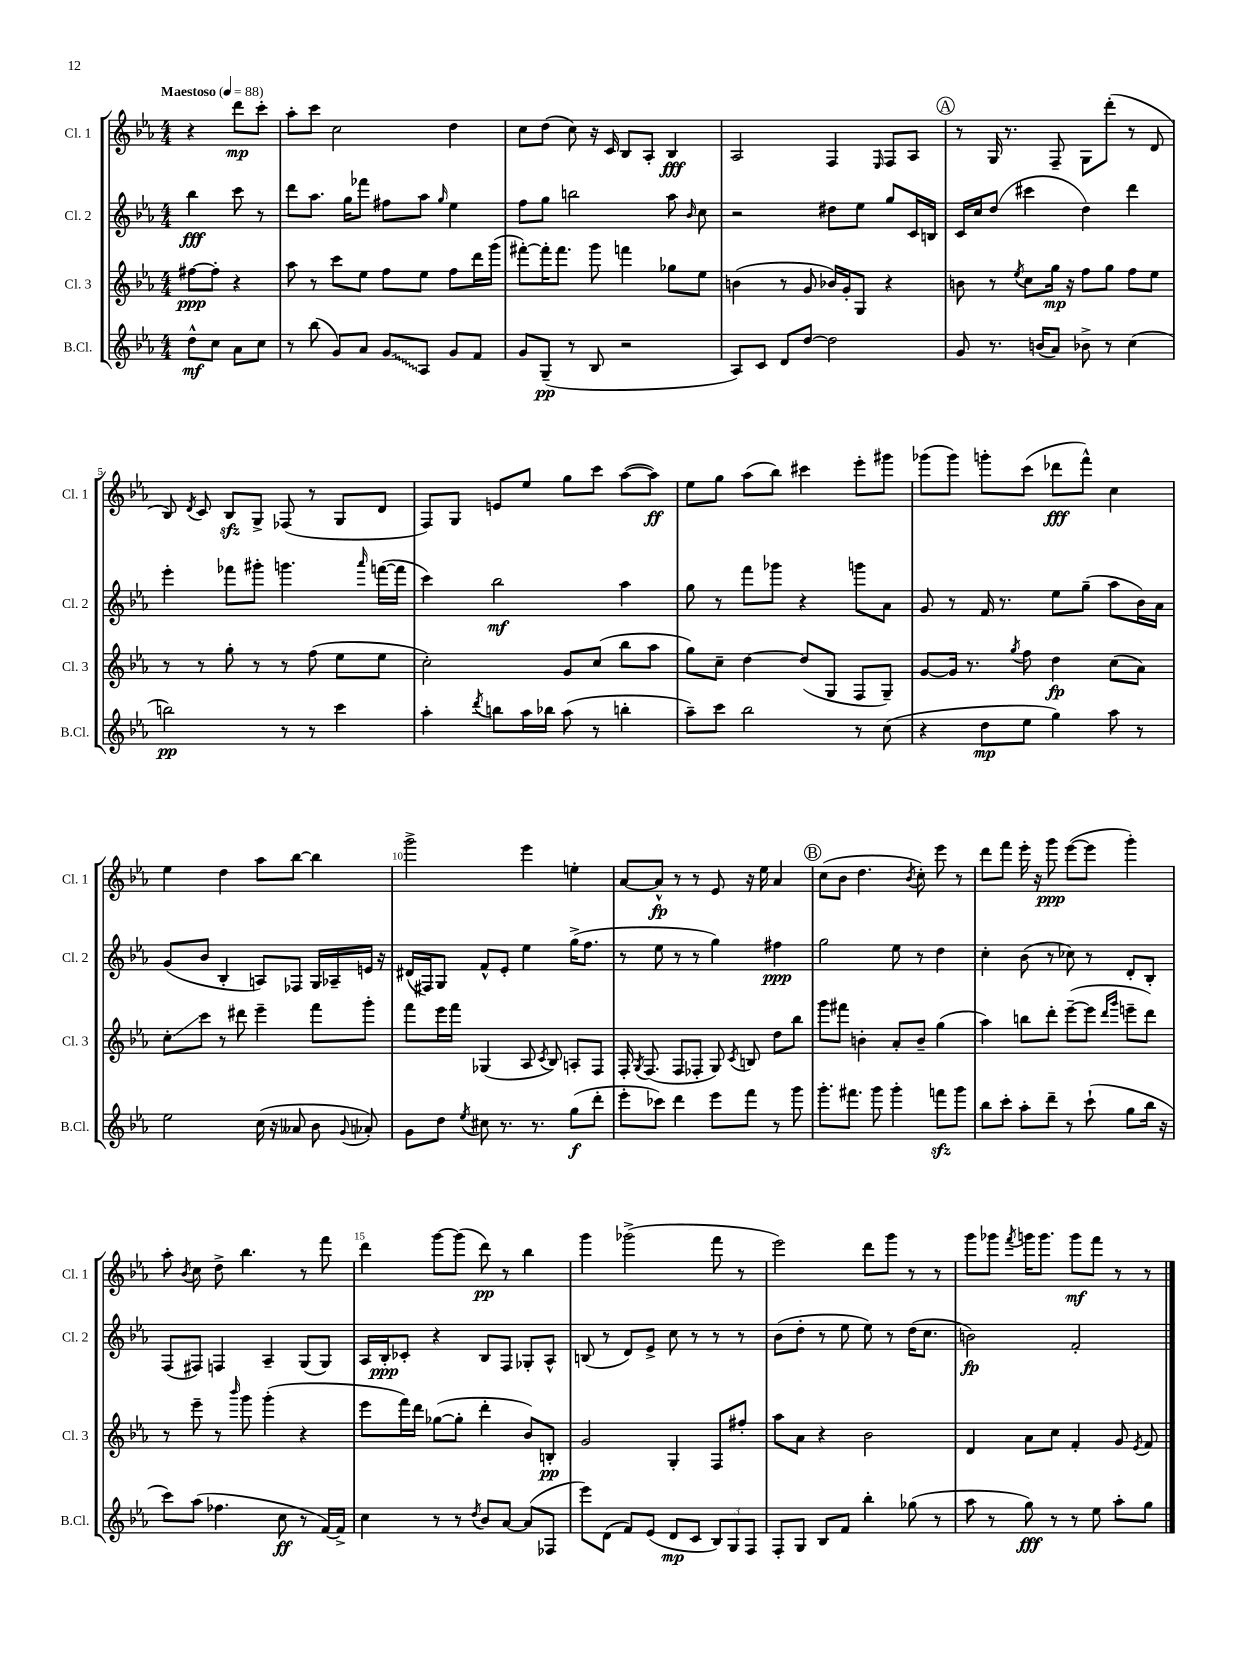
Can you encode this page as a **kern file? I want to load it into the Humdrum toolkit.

**kern	**kern	**kern	**kern
*staff4	*staff3	*staff2	*staff1
*clefG2	*clefG2	*clefG2	*clefG2
*k[b-e-a-]	*k[b-e-a-]	*k[b-e-a-]	*k[b-e-a-]
*M4/4	*M4/4	*M4/4	*M4/4
*MM88	*MM88	*MM88	*MM88
8dd^^	[8ff#	4bb-	4r
8cc	8ff#']	.	.
8a-	4r	8ccc	8ddd
8cc	.	8r	8ccc'
=	=	=	=
8r	8aa-	8ddd	8aa-'
(8bb-	8r	8.aa-	8ccc
8g)	8ccc	.	2cc
.	.	16gg	.
8a-	8ee-	8fff-	.
8g	8ff	8ff#	.
8A-	8ee-	8aa-	.
.	.	16qqgg	.
8g	8ff	4ee-	4dd
8f	16ddd	.	.
.	(16ggg	.	.
=	=	=	=
8g	[8fff#')	8ff	8cc
(8G~	16fff#']	8gg	(8dd
.	8.fff#	.	.
8r	.	2bb	8cc)
8B-	8ggg	.	16r
.	.	.	16c
2r	4fff	.	8B-
.	.	.	8A-'
.	8gg-	8aa-	4B-
.	.	16qqb-	.
.	8ee-	8cc	.
=	=	=	=
8A-)	(4b	2r	2A-
8c	.	.	.
8d	8r	.	.
[8dd	8g	.	.
2dd]	16b-)	8dd#	4F
.	16g'	.	.
.	8G	8ee-	.
.	.	.	16qqE-
.	4r	8gg	8F
.	.	16c	8A-
.	.	16B	.
=	=	=	=
8g	8b	16c	8r
.	.	16cc	.
8.r	8r	(8dd	16G
.	.	.	8.r
.	8qee-	.	.
.	8cc	4ccc#	.
(16b	.	.	.
8a-)	16gg	.	8F~
.	16r	.	.
8b-^	8ff	4dd)	8G
8r	8gg	.	(8ddd'
(4cc	8ff	4ddd	8r
.	8ee-	.	8d
=	=	=	=
2bb)	8r	4eee-'	8B-)
.	.	.	8qd
.	8r	.	8c
.	8gg'	8fff-	8B-
.	8r	8ggg#'	8G^
8r	8r	4.ggg	(8F-
8r	(8ff	.	8r
4ccc	8ee-	.	8G
.	.	16qqaaa-	.
.	8ee-	([16fff	8d
.	.	16fff]	.
=	=	=	=
4aa-'	2cc')	4ccc)	8F)
.	.	.	8G
8qddd	.	.	.
8bb	.	2bb-	8e
16aa-	.	.	8ee-
16bb-	.	.	.
(8aa-	8g	.	8gg
8r	(8cc	.	8ccc
4bb'	8bb-	4aa-	([8aa-
.	8aa-	.	8aa-])
=	=	=	=
8aa-~)	8gg)	8gg	8ee-
8ccc	8cc~	8r	8gg
2bb-	[4dd	8fff	(8aa-
.	.	8ggg-	8bb-)
.	(8dd]	4r	4ccc#
.	8G	.	.
8r	8F	8ggg	8eee-'
(8cc	8G~)	8a-	8ggg#
=	=	=	=
4r	[8g	8g	(8ggg-
.	16g]	8r	8ggg-)
.	8.r	.	.
8dd	.	16f	8ggg'
.	.	8.r	.
.	8qgg	.	.
8ee-	8ff	.	(8ccc
4gg)	4dd	8ee-	8ddd-
.	.	(8gg~	8fff^^)
8aa-	(8cc	8aa-	4cc
8r	8a-)	16b-)	.
.	.	16a-	.
=	=	=	=
2ee-	8cc'	(8g	4ee-
.	8ccc	8b-	.
.	8r	4B-'	4dd
.	8ddd#	.	.
(16cc	4eee-~	8A)	8aa-
16r	.	.	.
8a--	.	8F-	[8bb-
8b-	8fff	16G	4bb-]
.	.	16A-~	.
8qqg	.	.	.
8a-')	8ggg'	16e	.
.	.	16r	.
=	=	=	=
8g	8fff	(16d#	2ggg^
.	.	16F#)	.
8dd	16eee-	8G	.
.	16fff	.	.
8qee-	.	.	.
8cc#	(4G-	8f^^	.
8.r	.	8e-'	.
.	8A-	4ee-	4eee-
8.r	.	.	.
.	8qc	.	.
.	8B-)	.	.
(8gg	8A'	(16gg^	4ee'
.	.	8.ff	.
8ddd'	8F	.	.
=	=	=	=
8eee-'	16F'	8r	[8a-
.	8qG	.	.
.	(8.F	.	.
8ccc-)	.	8ee-	8a-^^]
4ddd	8F	8r	8r
.	8F-'	8r	8r
8eee-	8G)	4gg)	8e-
.	8qc	.	.
8fff	8B	.	16r
.	.	.	16ee-
8r	8dd	4ff#	4a-
8ggg	8bb-	.	.
=	=	=	=
8.ggg'	8ggg	2gg	(8cc
.	8fff#	.	8b-
8.fff#	.	.	.
.	4b'	.	4.dd
8ggg	.	.	.
4ggg'	8a-'	8ee-	.
.	.	.	8qb-
.	8b~	8r	8cc')
8fff	(4gg	4dd	8eee-
8ggg	.	.	8r
=	=	=	=
8bb-	4aa-)	4cc'	8ddd
8ccc'	.	.	8fff
8aa-'	8bb	(8b-	16eee-'
.	.	.	16r
8ddd~	8ddd'	8r	8ggg
8r	([8eee-~	8cc-)	([8eee-
(8ccc`	8eee-]	8r	8eee-]
.	16qqddd	.	.
.	16qqggg	.	.
8gg	8eee~	8d'	4ggg')
16bb-	8ddd)	8B-'	.
16r	.	.	.
=	=	=	=
8ccc)	8r	(8F	8aa-'
.	.	.	8qb-
(8aa-	8eee-~	8F#)	8cc
4.ff-	8r	4F	8dd^
.	16qqbbb-	.	.
.	8ggg	.	4.bb-
.	(4ggg'	4A-~	.
8cc	.	.	.
8r	4r	(8G	8r
[16f)	.	8G)	8fff
16f^]	.	.	.
=	=	=	=
4cc	8eee-	16A-	4ddd
.	.	16B-'	.
.	16fff)	8c-'	.
.	16ddd	.	.
8r	([8gg-	4r	[8ggg
8r	8gg-']	.	(8ggg]
8qdd	.	.	.
8b-	4ddd'	8B-	8ddd)
[8a-	.	8F	8r
(8a-]	8b-)	8G-'	4bb-
8F-	8B'	8A-^^	.
=	=	=	=
8eee-)	2g	(8B	4ggg
(8d	.	8r	.
8f)	.	8d)	(2ggg-^
(8e-	.	8e-^	.
8d	4G'	8cc	.
8c	.	8r	.
12B-)	8F	8r	8fff
12G	.	.	.
.	8ff#'	8r	8r
12F	.	.	.
=	=	=	=
8F'	8aa-	(8b-	2eee-)
8G	8a-	8dd'	.
8B-	4r	8r	.
8f	.	8ee-	.
4bb-'	2b-	8ee-)	8ddd
.	.	8r	8ggg
(8gg-	.	(16dd	8r
.	.	8.cc	.
8r	.	.	8r
=	=	=	=
8aa-	4d	2b)	8ggg
8r	.	.	8ggg-
.	.	.	8qfff
8gg)	8a-	.	16ggg
.	.	.	8.ggg
8r	8cc	.	.
8r	4f'	2f'	8ggg
8ee-	.	.	8fff
8aa-'	8g	.	8r
.	8qe-	.	.
8gg	8f	.	8r
==	==	==	==
*-	*-	*-	*-
